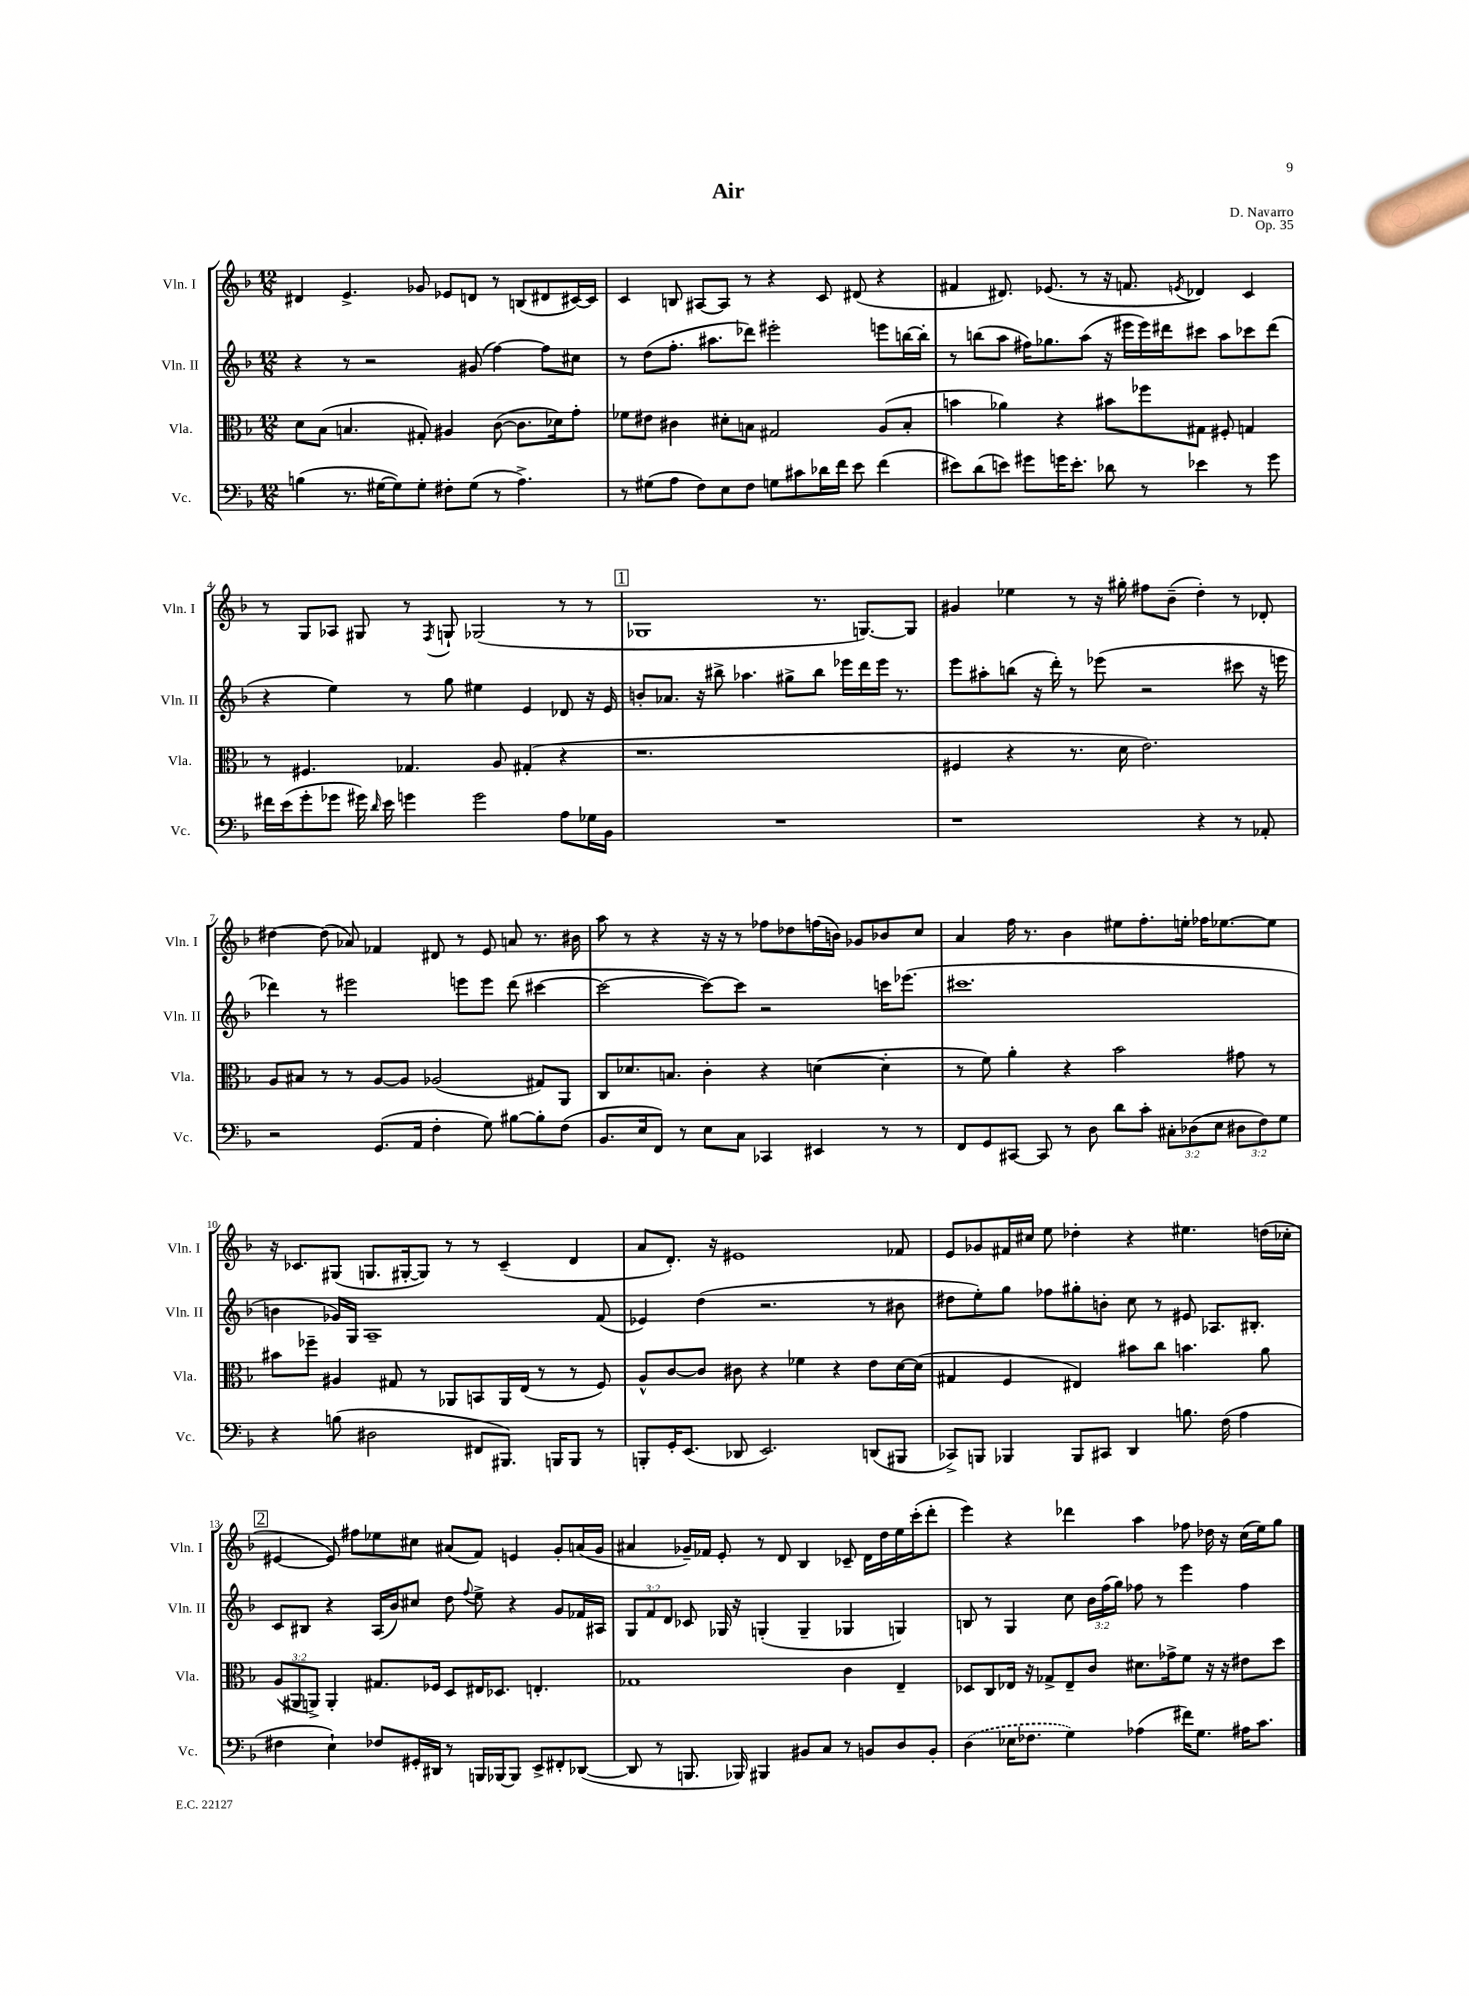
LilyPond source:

\header { title = "Air" composer = "D. Navarro" opus = "Op. 35" }
<<
\new StaffGroup <<
\new Staff = "s0" \with { instrumentName = "Vln. I" shortInstrumentName = "Vln. I" } {
    \clef treble \key f \major \numericTimeSignature \time 12/8
    \autoBeamOff dis'4 e'4.-> ges'8 ees'8[ d'8] r8 b8[( dis'8 cis'16~) cis'16] |
    c'4 b8 ais8[~ ais8] r8 r4 c'8 dis'8( r4 |
    fis'4 dis'8.) ees'8.( r8 r16 f'8. \acciaccatura { e'8 } des'4) c'4 |
    r8 g8[ aes8] gis8 r8 \acciaccatura { f8 } g8-! ges2( r8 r8 |
    \mark \markup { \box "1" } ges1 r8. g8.[~) g8] |
    gis'4 ees''4 r8 r16 gis''16-. fis''8[ bes'8]--( d''4-.) r8 des'8-. |
    dis''4~ dis''8( aes'8) fes'4 dis'8 r8 e'8 a'8 r8. bis'16 |
    a''8 r8 r4 r16 r16 r8 fes''8[ des''8 f''16( b'16]) ges'8[ bes'8 c''8] |
    a'4 f''16 r8. bes'4 eis''8[ f''8.-. e''16]-. fes''16[ ees''8.~ ees''8] |
    r16 ces'8.[ gis8]( g8.[ gis16~-. gis8]) r8 r8 ces'4--( d'4 |
    a'8[ d'8.]-.) r16 eis'1 fes'8 |
    e'8[ ges'8 fis'16 cis''16] e''8 des''4-. r4 eis''4. d''16[( ces''16]-. |
    \mark \markup { \box "2" } eis'4~ eis'8) fis''8[ ees''8 cis''8] ais'8[( f'8]) e'4 g'8[-. a'16( g'16] |
    ais'4 ges'16[--) fes'16] e'8-. r8 d'8 bes4 ces'8-- d'16[ d''16 e''16 c'''16-.( d'''8]-. |
    e'''4) r4 des'''4 a''4 fes''8 des''16 r16 c''16[( e''16) g''8] \bar "|." |
}
\new Staff = "s1" \with { instrumentName = "Vln. II" shortInstrumentName = "Vln. II" } {
    \clef treble \key f \major \numericTimeSignature \time 12/8 \override Staff.TupletNumber.text = #tuplet-number::calc-fraction-text
    \autoBeamOff r4 r8 r2 gis'8( f''4~) f''8[ cis''8] |
    r8 d''8[( f''8.]-. ais''8.[ des'''8]) eis'''2-. e'''8[ b''16~ b''16]-. |
    r8 b''8[( a''8] fis''16[) ges''8. a''8]( r16 eis'''16[ eis'''16) dis'''16 cis'''8] a''8[ ces'''8 dis'''8]( |
    r4 e''4) r8 g''8 eis''4 e'4 des'8 r16 e'16 |
    \mark \markup { \box "1" } b'8[-. aes'8.] r16 bis''8-> aes''4. gis''8[-> bis''8] ees'''16[ d'''16 ees'''16] r8. |
    e'''8[ ais''8-. b''8]( r16 d'''16-.) r8 ees'''8( r2 cis'''8 r16 e'''16 |
    des'''4) r8 eis'''2 e'''8[ e'''8] des'''8( cis'''4~ |
    cis'''2~ cis'''8[~) cis'''8] r2 c'''16[ ees'''8.]( |
    cis'''1. |
    b'4 ges'16[) g16] a1-- f'8( |
    ees'4) d''4( r2. r8 bis'8 |
    dis''8[ e''8-.) g''8] fes''8[ gis''8-. b'8]-. c''8 r8 eis'8 aes8.[ bis8.]-. |
    \mark \markup { \box "2" } c'8[ bis8] r4 a16[( bes'16) cis''8] d''8 \appoggiatura { f''8 } e''8-> r4 g'8[ fes'16 ais16] |
    \tuplet 3/2 { g8[ f'8 d'8] } ces'8 ges16 r16 g4-.( g4-- ges4 g4) |
    b8 r8 g4 c''8 \tuplet 3/2 { bes'16[ f''16( g''16]) } fes''8 r8 e'''4 fes''4 \bar "|." |
}
\new Staff = "s2" \with { instrumentName = "Vla." shortInstrumentName = "Vla." } {
    \clef alto \key f \major \numericTimeSignature \time 12/8 \override Staff.TupletNumber.text = #tuplet-number::calc-fraction-text
    \autoBeamOff d'8[ bes8]( b4. gis8-.) ais4 c'8~( c'8.[ des'16) g'8]-. |
    fes'8[ eis'8] cis'4 dis'8[-. b8] gis2 a8[( b8]-. |
    b'4 aes'4) r4 bis'8[ fes''8 gis8] fis8-. g4 |
    r8 fis4. ges4. a8 gis4-.( r4 |
    \mark \markup { \box "1" } r1. |
    fis4 r4 r8. d'16 e'2.) |
    a8[ bis8] r8 r8 a8[~ a8] aes2( gis8[) a,8] |
    c8[ des'8. b8.] c'4-. r4 d'4~( d'4-. |
    r8 f'8) a'4-. r4 bes'2 gis'8 r8 |
    bis'8[ fes''8]-- ais4 gis8 r8 aes,8[ b,8 aes,16 e16]( r8 r8 f8) |
    a8[-^ c'8~ c'8] cis'8 r4 fes'4 r4 e'8[ d'16~ d'16]( |
    gis4 f4 eis4) bis'8[ c''8] b'4. a'8 |
    \mark \markup { \box "2" } \tuplet 3/2 { a8[( ais,8 a,8]->) } a,4-. gis8.[ fes16] d8[ eis16 des8.] e4.-. |
    ges1 c'4 e4-- |
    des8[ c8 ees16] r16 ges8[-> ees8-- c'8] dis'8.[ ges'16-> f'8] r16 r16 eis'8[ d''8] \bar "|." |
}
\new Staff = "s3" \with { instrumentName = "Vc." shortInstrumentName = "Vc." } {
    \clef bass \key f \major \numericTimeSignature \time 12/8 \override Staff.TupletNumber.text = #tuplet-number::calc-fraction-text
    \autoBeamOff b4( r8. gis16[~ gis8) gis8]-. fis8[-. gis8]( r8 a4.->) |
    r8 gis8[( a8] f8[) e8 f8] g8[ cis'8 des'16 f'16] e'8 f'4( |
    eis'8[) d'8( e'8]) gis'8[ g'16 e'8.]-. des'8 r8 ees'4 r8 g'8 |
    fis'16[ e'16( g'8-. ges'8] gis'16) \grace { d'16 } e'16 g'4 g'2 a8[ ges16 bes,16] |
    \mark \markup { \box "1" } R1. |
    r1 r4 r8 aes,8-. |
    r2 g,8.[( a,16] f4-. g8) bis8[~ bis8-. f8]( |
    bes,8.[ e16 f,8]) r8 e8[ c8] ces,4 eis,4 r8 r8 |
    f,8[ g,8 cis,8]~ cis,8 r8 d8 d'8[ c'8]-. \tuplet 3/2 { cis8[-. des8( e8] } \tuplet 3/2 { dis8[ f8) g8] } |
    r4 b8( dis2 fis,8[ bis,,8.]) b,,16[ b,,8] r8 |
    b,,8[-. g,16-. e,8.]( des,8 e,2.) d,8[( bis,,8] |
    ces,8[->) b,,8] bes,,4 bes,,8[ cis,8] d,4 b8. f16( a4 |
    \mark \markup { \box "2" } fis4 e4-!) fes8[ gis,16-. dis,16] r8 b,,16[ bes,,16~ bes,,8] e,8[-> fis,8-. des,8]~( |
    des,8 r8 b,,8. bes,,16) bis,,4 bis,8[ c8] r8 b,8[ d8 b,8]-. |
    \once \slurDashed d4( ees16[ fes8.] g4) aes4( fis'16[) g8.] ais16[ c'8.] \bar "|." |
}
>>
>>
